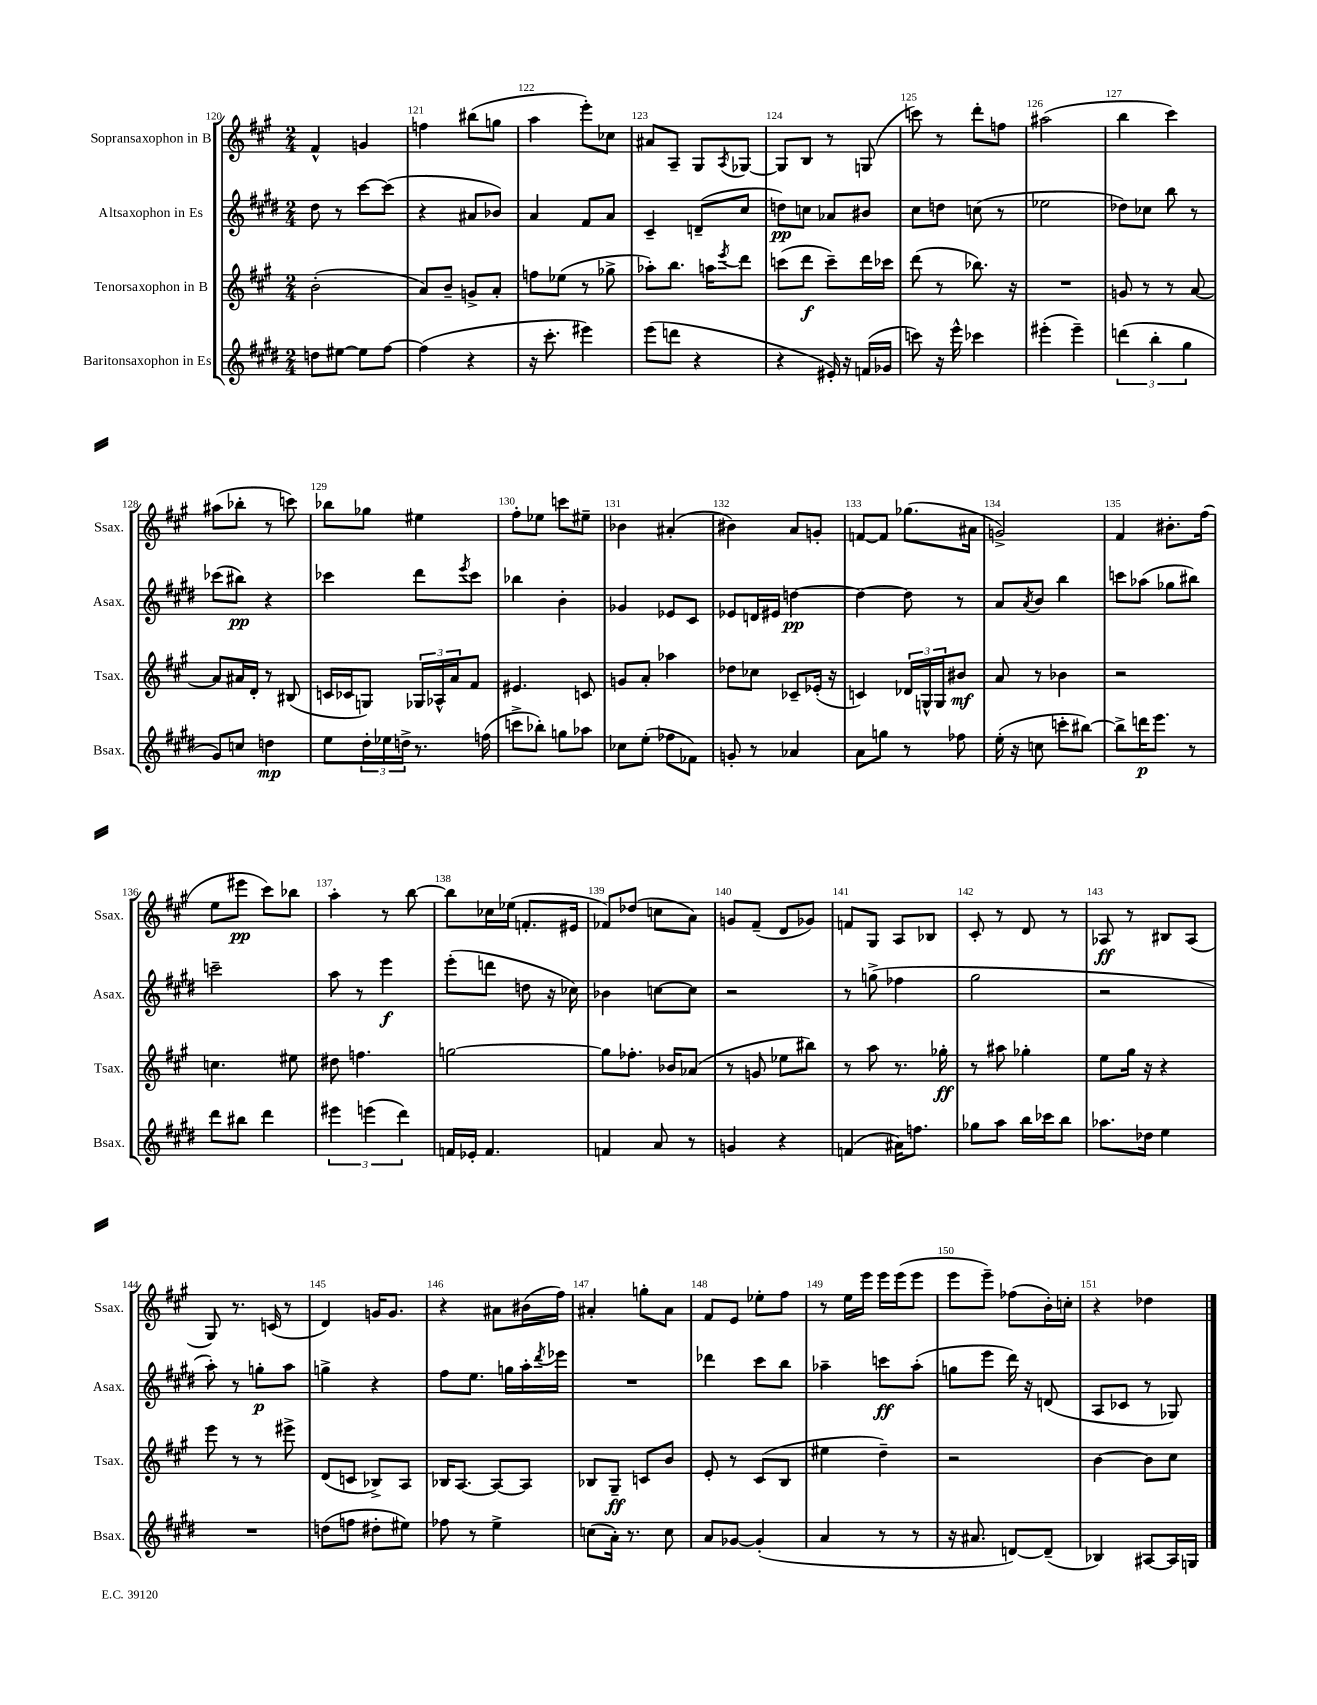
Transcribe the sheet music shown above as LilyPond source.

<<
\new StaffGroup <<
\new Staff = "s0" \with { instrumentName = "Sopransaxophon in B" shortInstrumentName = "Ssax." } {
    \clef treble \key a \major \numericTimeSignature \time 2/4
    fis'4-^ g'4 |
    f''4 bis''8( g''8 |
    a''4 e'''8-.) ces''8 |
    ais'8 a8-- gis8 \acciaccatura { a8 } ges8~ |
    ges8 b8 r8 g8( |
    c'''8) r8 d'''8-. f''8 |
    ais''2( |
    b''4 cis'''4) |
    ais''8( bes''8-. r8 c'''8) |
    bes''8 ges''8 eis''4 |
    fis''8-. ees''8 c'''8 eis''8-- |
    bes'4 ais'4-.( |
    bis'4) a'8 g'8-. |
    f'8~ f'8 ges''8.( ais'16 |
    g'2->) |
    fis'4 bis'8.-. fis''16( |
    e''8 eis'''8\pp cis'''8) bes''8 |
    a''4-. r8 b''8~ |
    b''8 ces''16 ees''16( f'8.-. eis'16 |
    fes'8) des''8( c''8 a'8) |
    g'8 fis'8--( d'8 ges'8) |
    f'8 gis8 a8 bes8 |
    cis'8-. r8 d'8 r8 |
    aes8\ff r8 bis8 aes8( |
    gis8) r8. c'16( r8 |
    d'4) g'16 g'8. |
    r4 ais'8 bis'16( fis''16) |
    ais'4-. g''8-. ais'8 |
    fis'8 e'8 ees''8-. fis''8 |
    r8 e''16 e'''16 e'''16 e'''16( e'''8 |
    e'''8 e'''8--) fes''8( b'16-.) c''16-. |
    r4 des''4 \bar "|." |
}
\new Staff = "s1" \with { instrumentName = "Altsaxophon in Es" shortInstrumentName = "Asax." } {
    \clef treble \key e \major \numericTimeSignature \time 2/4
    dis''8 r8 cis'''8~ cis'''8( |
    r4 ais'8 bes'8) |
    a'4 fis'8 a'8 |
    cis'4-- d'8--( cis''8 |
    d''8\pp) c''8 aes'8 bis'8 |
    cis''8 d''8 c''8( r8 |
    ees''2 |
    des''8) ces''8 b''8 r8 |
    ces'''8( bis''8\pp) r4 |
    ces'''4 dis'''8 \acciaccatura { e'''8 } ces'''8 |
    bes''4 b'4-. |
    ges'4 ees'8 cis'8 |
    ees'8 d'16 eis'16 d''4~\pp |
    d''4~ d''8 r8 |
    a'8 \acciaccatura { a'8 } b'8 b''4 |
    c'''8 aes''8( ges''8 bis''8) |
    c'''2-- |
    a''8 r8 e'''4\f |
    e'''8-.( d'''8 d''8 r16 ces''16) |
    bes'4 c''8~ c''8 |
    r2 |
    r8 g''8->( fes''4 |
    gis''2 |
    r2 |
    a''8-.) r8 g''8-.\p a''8 |
    g''4-> r4 |
    fis''8 e''8. g''16 a''16-. \acciaccatura { dis'''8 } ees'''16 |
    R2 |
    des'''4 cis'''8 b''8 |
    aes''4-- c'''8\ff aes''8-.( |
    g''8 e'''8 dis'''16) r16 d'8( |
    a8 ces'8 r8 ges8) \bar "|." |
}
\new Staff = "s2" \with { instrumentName = "Tenorsaxophon in B" shortInstrumentName = "Tsax." } {
    \clef treble \key a \major \numericTimeSignature \time 2/4
    b'2-.( |
    a'8) b'8-- g'8-> a'8-. |
    f''8 ees''8( r8 ges''8-> |
    aes''8-.) b''8. a''16 \acciaccatura { e'''8 } d'''8 |
    c'''8( d'''8\f c'''8--) d'''16 ces'''16 |
    d'''8( r8 bes''8.) r16 |
    R2 |
    g'8 r8 r8 a'8~ |
    a'8 ais'16 d'16-. r8 bis8( |
    c'16 ces'16 g8) \tuplet 3/2 { ges16 aes16-^ a'16 } fis'8 |
    eis'4. c'8 |
    g'8 a'8-. aes''4 |
    des''8 ces''8 ces'8-- ees'16-.( r16 |
    c'4) \tuplet 3/2 { des'16 g16-^ g16 } bis'8\mf |
    a'8 r8 bes'4 |
    r2 |
    c''4. eis''8 |
    dis''8 f''4. |
    g''2~ |
    g''8 fes''8.-. bes'16 aes'8( |
    r8 g'8 ees''8 bis''8) |
    r8 a''8 r8. ges''16-.\ff |
    r8 ais''8 ges''4-. |
    e''8 gis''16 r16 r4 |
    e'''8 r8 r8 eis'''8-> |
    d'8( c'8 bes8->) a8 |
    bes16 a8.~ a8~ a8 |
    bes8 gis8--\ff c'8 b'8 |
    e'8-. r8 cis'8( b8 |
    eis''4 d''4--) |
    r2 |
    b'4~ b'8 cis''8 \bar "|." |
}
\new Staff = "s3" \with { instrumentName = "Baritonsaxophon in Es" shortInstrumentName = "Bsax." } {
    \clef treble \key e \major \numericTimeSignature \time 2/4
    d''8 eis''8~ eis''8 fis''8~ |
    fis''4( r4 |
    r16 cis'''8.-. eis'''4) |
    e'''8( d'''8 r4 |
    r4 eis'16-.) r16 f'16( ges'16 |
    c'''8) r16 e'''16-^ ces'''4 |
    eis'''4-.( eis'''4--) |
    \tuplet 3/2 { d'''4( b''4-. gis''4 } |
    gis'8) c''8 d''4\mp |
    e''8 \tuplet 3/2 { dis''16-. ees''16 d''16-> } r8. f''16( |
    c'''8-> bes''8-.) g''8 aes''8 |
    ces''8 e''8-.( fes''8 fes'8) |
    g'8-. r8 aes'4 |
    a'8 g''8 r8 fes''8 |
    e''16-.( r16 c''8 c'''8-. bis''8~) |
    bis''8-> d'''16\p e'''8. r8 |
    dis'''8 bis''8 dis'''4 |
    \tuplet 3/2 { eis'''4 e'''4( dis'''4) } |
    f'16 ees'16-. f'4. |
    f'4 a'8 r8 |
    g'4 r4 |
    f'4( ais'16) f''8. |
    ges''8 a''8 b''16 ces'''16 b''8 |
    aes''8. des''16 e''4 |
    R2 |
    d''8( f''8 dis''8-. eis''8) |
    fes''8 r8 e''4-> |
    c''8( a'16-.) r8. c''8 |
    a'8 ges'8~ ges'4-.( |
    a'4 r8 r8 |
    r16 ais'8. d'8~) d'8--( |
    bes4) ais8~ ais16 g16 \bar "|." |
}
>>
>>
\layout { \context { \Score currentBarNumber = #120 \override BarNumber.break-visibility = ##(#f #t #t) barNumberVisibility = #all-bar-numbers-visible } }
